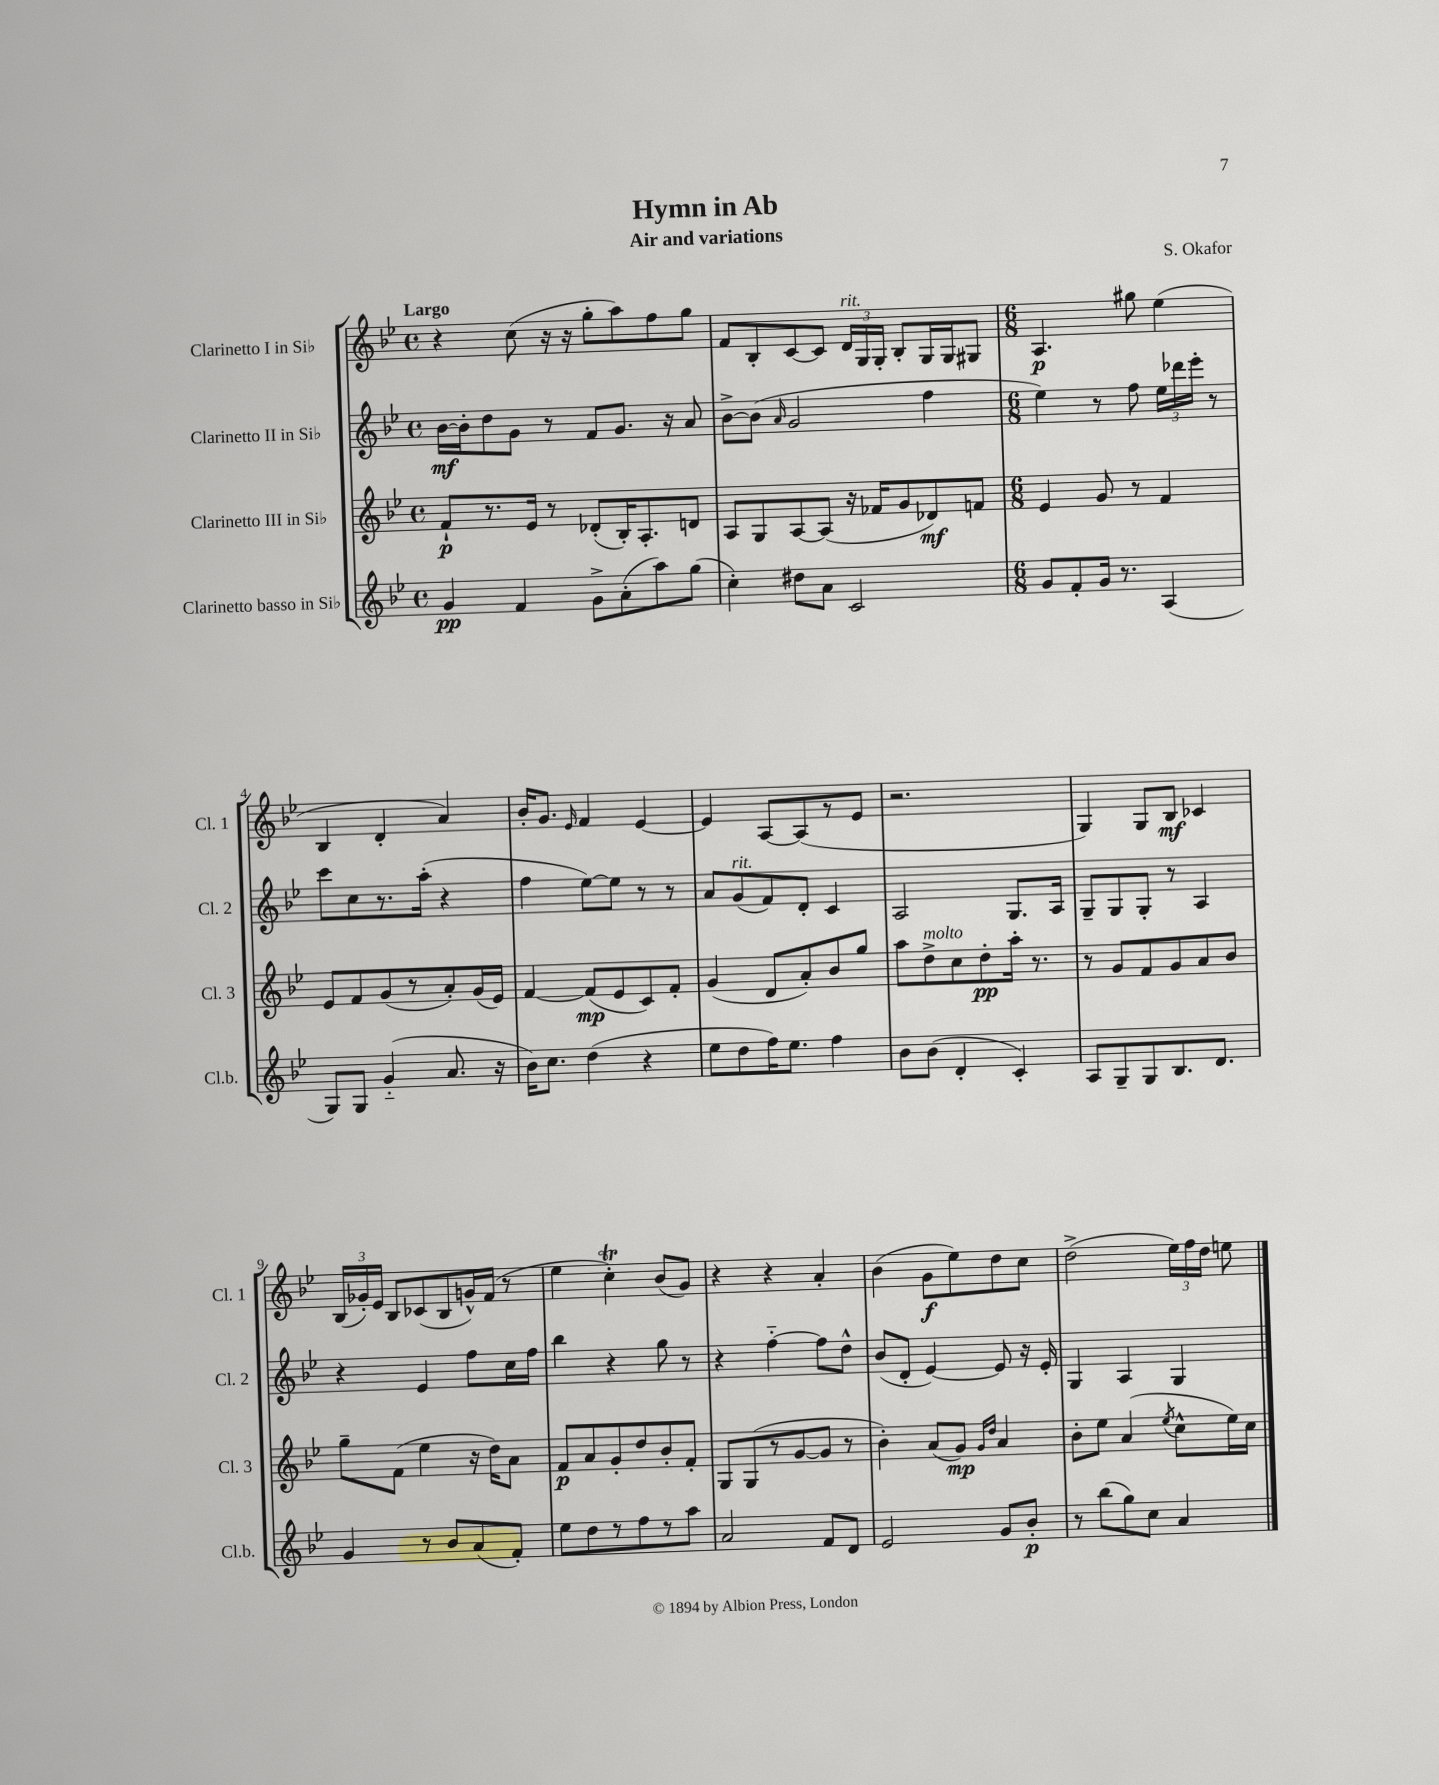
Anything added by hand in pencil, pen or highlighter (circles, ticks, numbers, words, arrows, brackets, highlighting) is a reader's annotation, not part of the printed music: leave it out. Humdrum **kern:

**kern	**dynam	**kern	**dynam	**kern	**dynam	**kern	**dynam
*part4	*part4	*part3	*part3	*part2	*part2	*part1	*part1
*staff4	*staff4	*staff3	*staff3	*staff2	*staff2	*staff1	*staff1
*I"Clarinetto basso in Si♭	*	*I"Clarinetto III in Si♭	*	*I"Clarinetto II in Si♭	*	*I"Clarinetto I in Si♭	*
*I'Cl.b.	*	*I'Cl. 3	*	*I'Cl. 2	*	*I'Cl. 1	*
*clefG2	*	*clefG2	*	*clefG2	*	*clefG2	*
*k[b-e-]	*	*k[b-e-]	*	*k[b-e-]	*	*k[b-e-]	*
*M4/4	*	*M4/4	*	*M4/4	*	*M4/4	*
*met(c)	*	*met(c)	*	*met(c)	*	*met(c)	*
=1	=1	=1	=1	=1	=1	=1	=1
!	!	!	!	!	!	!LO:TX:a:B:t=Largo	!
4g/	pp	8f`/L	p	[16b-\LL	mf	4r	.
.	.	.	.	16b-'\J]	.	.	.
.	.	8.r	.	8dd\	.	.	.
4f/	.	.	.	8g\J	.	(8cc\	.
.	.	16e-/Jk	.	.	.	.	.
.	.	8r	.	8r	.	16r	.
.	.	.	.	.	.	16r	.
8g^\L	.	(8d-X'/L	.	8f/L	.	8gg'\L	.
(8a'\	.	16B-'/K)	.	8.g/J	.	8aa\)	.
.	.	8.A'/	.	.	.	.	.
8aa\)	.	.	.	.	.	8ff\	.
.	.	.	.	16r	.	.	.
(8gg\J	.	8dn/J	.	8a/	.	8gg\J	.
=2	=2	=2	=2	=2	=2	=2	=2
4cc'\)	.	8A/L	.	[8b-^\L	.	8f/L	.
.	.	8G/	.	(8b-\J]	.	8B-'/	.
.	.	.	.	16qqa/	.	.	.
8dd#X\L	.	[8A/	.	2g/	.	[8c/	.
8a\J	.	(8A/J]	.	.	.	8c/J]	.
!	!	!	!	!	!	!LO:TX:a:i:t=rit.	!
2c/	.	16r	.	.	.	24d/LL	.
.	.	.	.	.	.	24G/	.
.	.	16f-X/KL	.	.	.	.	.
.	.	.	.	.	.	24G'/JJ	.
.	.	8g/	.	.	.	8B-'/L	.
.	.	8d-X/)	mf	4ff\	.	16G/L	.
.	.	.	.	.	.	16G/J	.
.	.	8fn/J	.	.	.	8G#X/J	.
=3	=3	=3	=3	=3	=3	=3	=3
*M6/8	*	*M6/8	*	*M6/8	*	*M6/8	*
8g/L	.	4e-/	.	4ee-\)	.	4.A/	p
8f'/	.	.	.	.	.	.	.
16g/Jk	.	8g/	.	8r	.	.	.
8.r	.	.	.	.	.	.	.
.	.	8r	.	8ff\	.	8gg#X\	.
(4A/	.	4f/	.	24ee-\LL	.	(4ee-\	.
.	.	.	.	24ddd-X\	.	.	.
.	.	.	.	24eee-'\JJ	.	.	.
.	.	.	.	8r	.	.	.
!!LO:LB:g=z
=4	=4	=4	=4	=4	=4	=4	=4
8G/L)	.	8e-/L	.	8ccc\L	.	4B-/	.
8G/J	.	8f/	.	8cc\	.	.	.
(4g/	.	(8g/	.	8.r	.	4d'/	.
.	.	8r	.	.	.	.	.
.	.	.	.	(16aa'\Jk	.	.	.
8.a/	.	8a'/)	.	4r	.	4a/)	.
.	.	(16g/L	.	.	.	.	.
16r	.	16e-/JJ)	.	.	.	.	.
=5	=5	=5	=5	=5	=5	=5	=5
16b-\KL)	.	[4f/	.	4ff\	.	16b-'/KL	.
8.cc\J	.	.	.	.	.	8.g/J	.
.	.	.	.	.	.	16qqe-/	.
(4dd\	.	(8f/L]	mp	[8ee-\L)	.	4f/	.
.	.	8e-/	.	8ee-\J]	.	.	.
4r	.	8c/)	.	8r	.	[4e-/	.
.	.	8f'/J	.	8r	.	.	.
=6	=6	=6	=6	=6	=6	=6	=6
8ee-\L	.	(4g/	.	8a/L	.	4e-/]	.
!	!	!	!	!LO:TX:a:i:t=rit.	!	!	!
8dd\	.	.	.	(8g/	.	.	.
16ff\K)	.	8d/L	.	8f/)	.	[8A/L	.
8.ee-\J	.	.	.	.	.	.	.
.	.	8a'/)	.	8d'/J	.	(8A/]	.
4ff\	.	8b-/	.	4c/	.	8r	.
.	.	8gg/J	.	.	.	8e-/J	.
=7	=7	=7	=7	=7	=7	=7	=7
8b-\L	.	8aa\L	.	2A/	.	2.r	.
!	!	!LO:TX:a:i:t=molto	!	!	!	!	!
(8b-\J	.	8dd^\	.	.	.	.	.
4d'/	.	8cc\	.	.	.	.	.
.	.	8dd'\	pp	.	.	.	.
4c'/)	.	16aa'\Jk	.	8.G/L	.	.	.
.	.	8.r	.	.	.	.	.
.	.	.	.	16A/Jk	.	.	.
=8	=8	=8	=8	=8	=8	=8	=8
8A/L	.	8r	.	8G~/L	.	4G/)	.
8G~/	.	8g/L	.	8G/	.	.	.
8G/	.	8f/	.	8G'/J	.	8G/L	.
8.B-/	.	8g/	.	8r	.	8B-/J	mf
.	.	8a/	.	4A/	.	4c-X/	.
8.d/J	.	.	.	.	.	.	.
.	.	8b-/J	.	.	.	.	.
!!LO:LB:g=z
=9	=9	=9	=9	=9	=9	=9	=9
4g/	.	8gg~\L	.	4r	.	(24B-/LL	.
.	.	.	.	.	.	24g-X'/)	.
.	.	.	.	.	.	24e-/JJ	.
.	.	(8f\J	.	.	.	8B-/L	.
8r	.	4ee-\	.	4e-/	.	(8c-X/	.
8b-/L	.	.	.	.	.	8B-/	.
(8a/	.	16r	.	8ff\L	.	16gn^^/L)	.
.	.	16dd\KL)	.	.	.	(16f/JJ	.
8f'/J)	.	8a\J	.	16cc\L	.	8r	.
.	.	.	.	16ff\JJ	.	.	.
=10	=10	=10	=10	=10	=10	=10	=10
8ee-\L	.	8f/L	p	4bb-\	.	4ee-\	.
8dd\	.	8a/	.	.	.	.	.
8r	.	8g'/	.	4r	.	4ccT'\)	.
8ff\	.	8dd/	.	.	.	.	.
8r	.	8b-'/	.	8gg\	.	(8b-/L	.
8aa\J	.	8f'/J	.	8r	.	8g/J)	.
=11	=11	=11	=11	=11	=11	=11	=11
2a/	.	8G/L	.	4r	.	4r	.
.	.	(8G/	.	.	.	.	.
.	.	8r	.	[4ff\	.	4r	.
.	.	[8g/	.	.	.	.	.
8f/L	.	8g/J]	.	8ff\L]	.	4a'/	.
8d/J	.	8r	.	8dd^^\J	.	.	.
=12	=12	=12	=12	=12	=12	=12	=12
2e-/	.	4b-'\)	.	(8b-/L	.	(4b-\	.
.	.	.	.	8d'/J	.	.	.
.	.	(8a/L	.	[4e-/)	.	8g\L	f
.	.	8g/J)	mp	.	.	8ee-\)	.
.	.	16qqg/LL	.	.	.	.	.
.	.	16qqdd/JJ	.	.	.	.	.
8g/L	.	4a/	.	8e-/]	.	8dd\	.
8b-'/J	p	.	.	16r	.	8cc\J	.
.	.	.	.	16e-'/	.	.	.
=13	=13	=13	=13	=13	=13	=13	=13
8r	.	8b-'\L	.	4G/	.	(2dd^\	.
(8bb-\L	.	8ee-\J	.	.	.	.	.
8gg\)	.	(4a/	.	4A/	.	.	.
8cc\J	.	.	.	.	.	.	.
.	.	8qee-/	.	.	.	.	.
4a/	.	8cc^^\L	.	4G/	.	24ee-\LL)	.
.	.	.	.	.	.	24ff\	.
.	.	.	.	.	.	24dd\JJ	.
.	.	16ee-\L)	.	.	.	8een\	.
.	.	16cc\JJ	.	.	.	.	.
==	==	==	==	==	==	==	==
*-	*-	*-	*-	*-	*-	*-	*-
